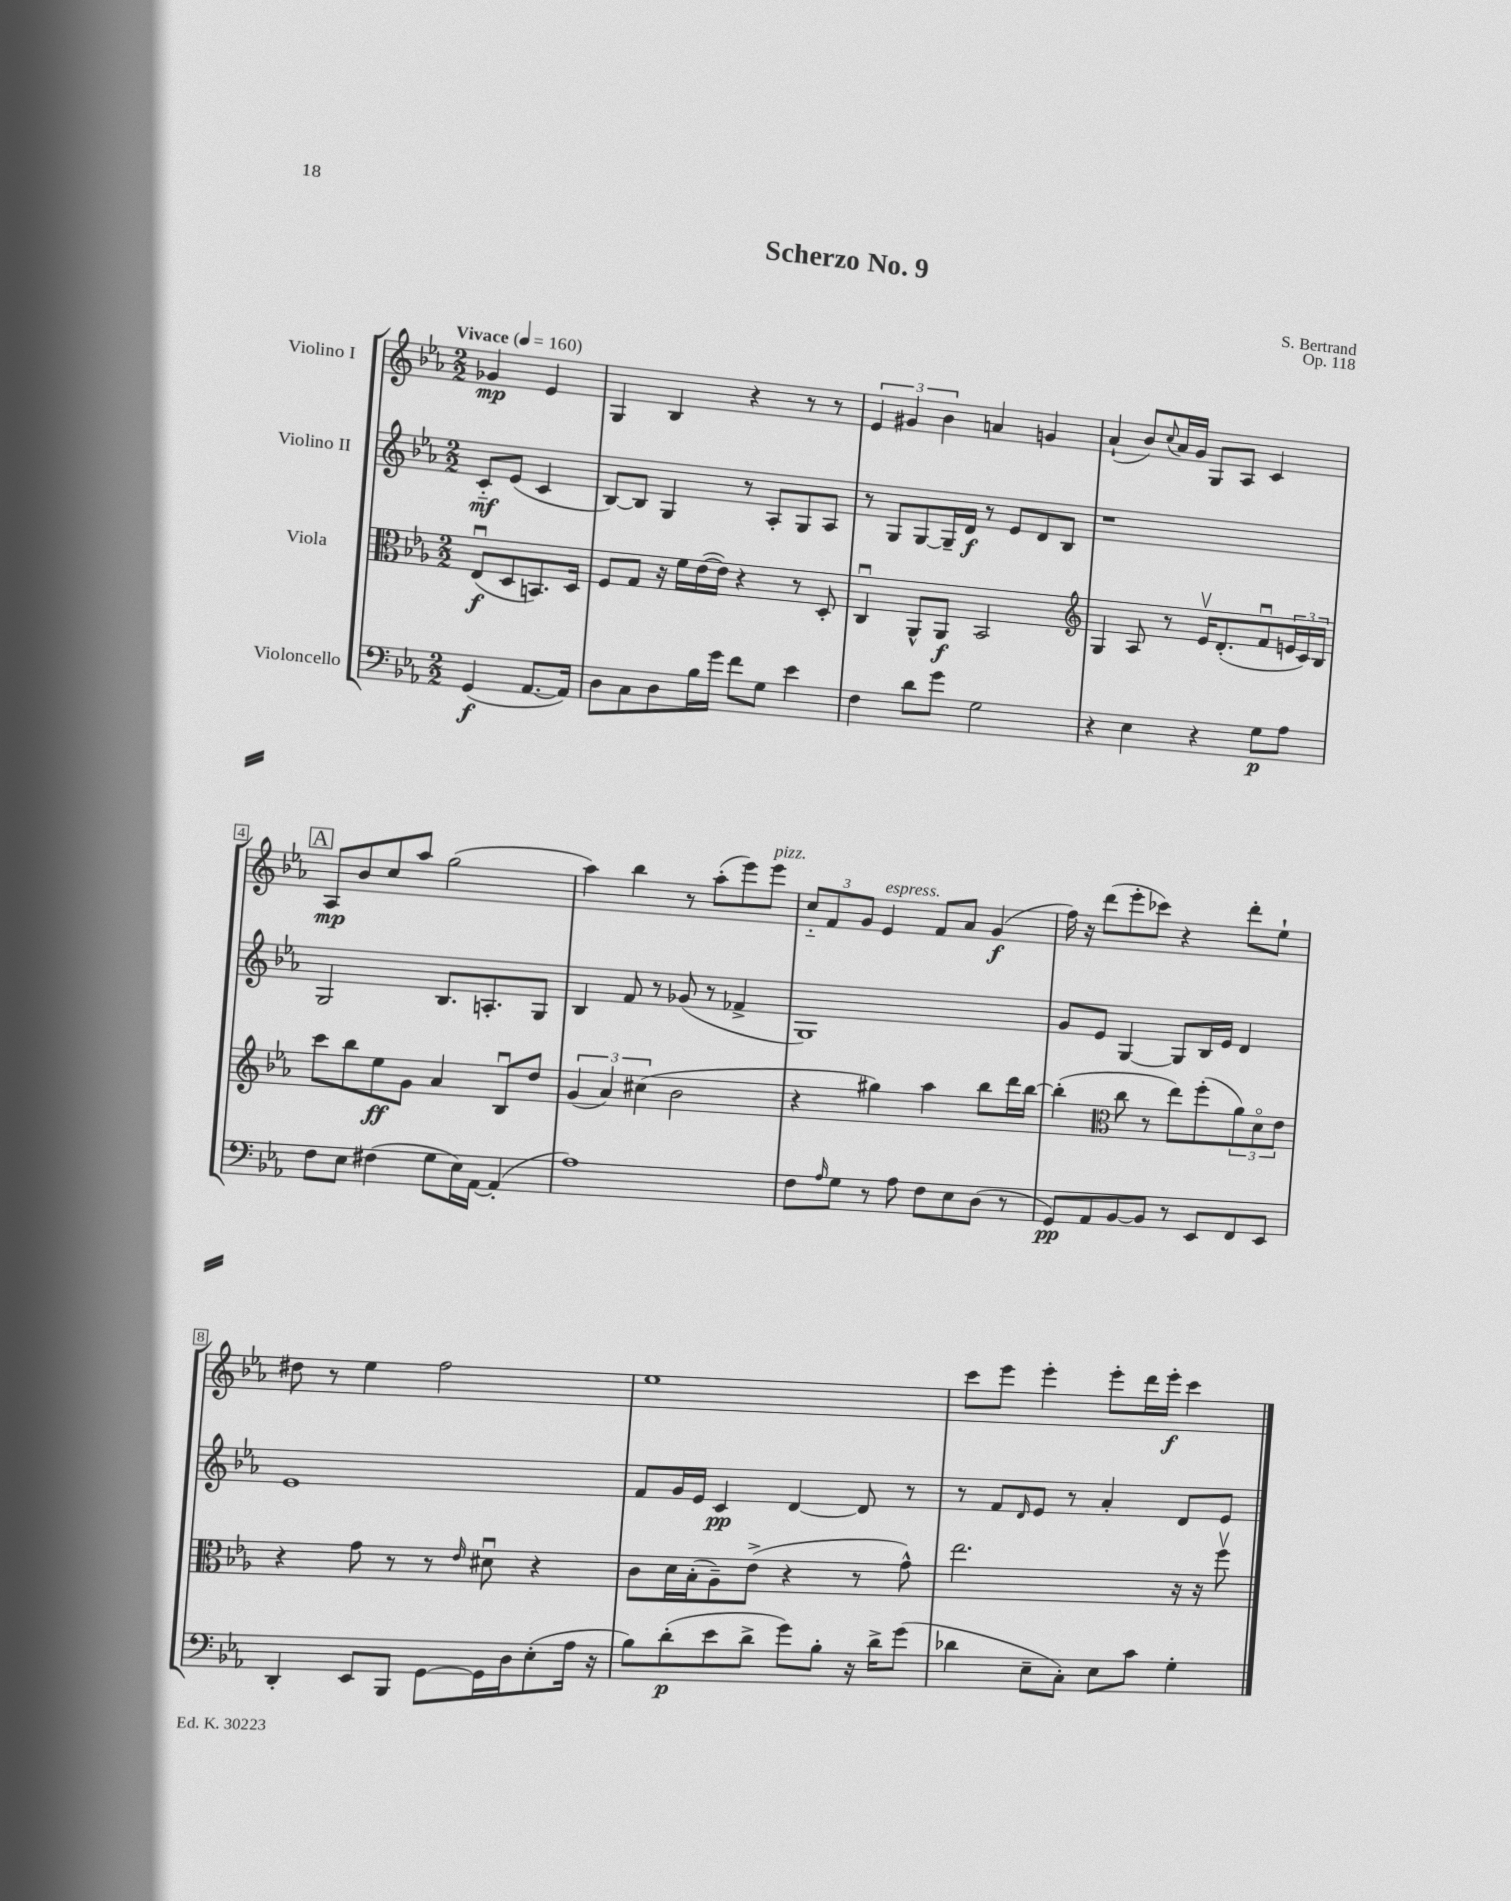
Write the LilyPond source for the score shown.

\header { title = "Scherzo No. 9" composer = "S. Bertrand" opus = "Op. 118" }
<<
\new StaffGroup <<
\new Staff = "s0" \with { instrumentName = "Violino I" } {
    \clef treble \key ees \major \numericTimeSignature \time 2/2 \partial 2 \tempo "Vivace" 4 = 160
    ges'4\mp ees'4 |
    g4 bes4 r4 r8 r8 |
    \tuplet 3/2 { ees'4 gis'4 bes'4 } a'4 g'4 |
    aes'4-!( bes'8) \appoggiatura { c''8 } aes'16 g'16 g8 aes8 c'4 |
    \mark \markup { \box "A" } aes8\mp bes'8 c''8 aes''8 g''2( |
    aes''4) bes''4 r8 aes''8-.( ees'''8) ees'''8^\markup { \italic "pizz." } |
    \tuplet 3/2 { c''8-_ f'8 g'8 } ees'4^\markup { \italic "espress." } f'8 aes'8 g'4\f( |
    f''16) r16 d'''8( ees'''8-. ces'''8) r4 d'''8-. ees''8-! |
    dis''8 r8 ees''4 f''2 |
    ees''1 |
    c'''8 ees'''8 ees'''4-. ees'''8-. d'''16 ees'''16-.\f c'''4 \bar "|." |
}
\new Staff = "s1" \with { instrumentName = "Violino II" } {
    \clef treble \key ees \major \numericTimeSignature \time 2/2 \partial 2
    c'8-_\mf ees'8( c'4 |
    bes8~) bes8 g4 r8 aes8-. g8 aes8 |
    r8 g8 g8~ g16-- d'16\f r8 ees'8 d'8 bes8 |
    r1 |
    \mark \markup { \box "A" } g2 bes8. a8.-. g8 |
    bes4 f'8 r8 ges'8( r8 fes'4-> |
    g1) |
    g'8 ees'8 g4~ g8 bes16 ees'16 d'4 |
    ees'1 |
    f'8 g'16 ees'16 c'4\pp d'4~ d'8 r8 |
    r8 f'8 \grace { d'16 } ees'8 r8 aes'4-. d'8 ees'8 \bar "|." |
}
\new Staff = "s2" \with { instrumentName = "Viola" } {
    \clef alto \key ees \major \numericTimeSignature \time 2/2 \partial 2
    ees8\downbow\f( d8 b,8.) d16 |
    f8 g8 r16 f'16 ees'16~( ees'16) r4 r8 d8-. |
    c4\downbow aes,8-^ aes,8\f bes,2 |
    \clef treble g4 aes8 r8 ees'16\upbow d'8.-.( f'8\downbow \tuplet 3/2 { e'16 c'16) bes16 } |
    \mark \markup { \box "A" } c'''8 bes''8 ees''8\ff g'8 aes'4 bes8\downbow d''8 |
    \tuplet 3/2 { g'4( aes'4) cis''4( } bes'2 |
    r4 gis''4) aes''4 bes''8 d'''16 bes''16~ |
    bes''4-.( \clef alto c''8 r8 ees''8) f''8-.( \tuplet 3/2 { aes'8) d'8\flageolet ees'8 } |
    r4 g'8 r8 r8 \grace { ees'16 } dis'8\downbow r4 |
    c'8 d'16 bes16-.( aes8--) ees'8->( r4 r8 g'8-^) |
    ees''2. r16 r16 f''8\upbow \bar "|." |
}
\new Staff = "s3" \with { instrumentName = "Violoncello" } {
    \clef bass \key ees \major \numericTimeSignature \time 2/2 \partial 2
    g,4\f( aes,8.~ aes,16) |
    d8 c8 d8 bes16 g'16 f'8 g8 ees'4 |
    f4 d'8 g'8 g2 |
    r4 ees4 r4 g8\p aes8 |
    \mark \markup { \box "A" } f8 ees8 fis4( g8 ees16) aes,16~ aes,4-.( |
    aes1) |
    f8 \grace { aes16 } g8 r8 aes8 f8 ees8 d8( r8 |
    g,8\pp) aes,8 bes,8~ bes,8 r8 ees,8 f,8 ees,8 |
    d,4-. ees,8 bes,,8 g,8~ g,16 d16 ees8-.( aes16 r16 |
    bes8) d'8-.\p( ees'8 d'8-> g'8) bes8-. r16 d'16-> g'8( |
    des'4 ees8-- c8-.) ees8 c'8 g4-. \bar "|." |
}
>>
>>
\layout { \context { \Score \override BarNumber.stencil = #(make-stencil-boxer 0.1 0.3 ly:text-interface::print) } }
